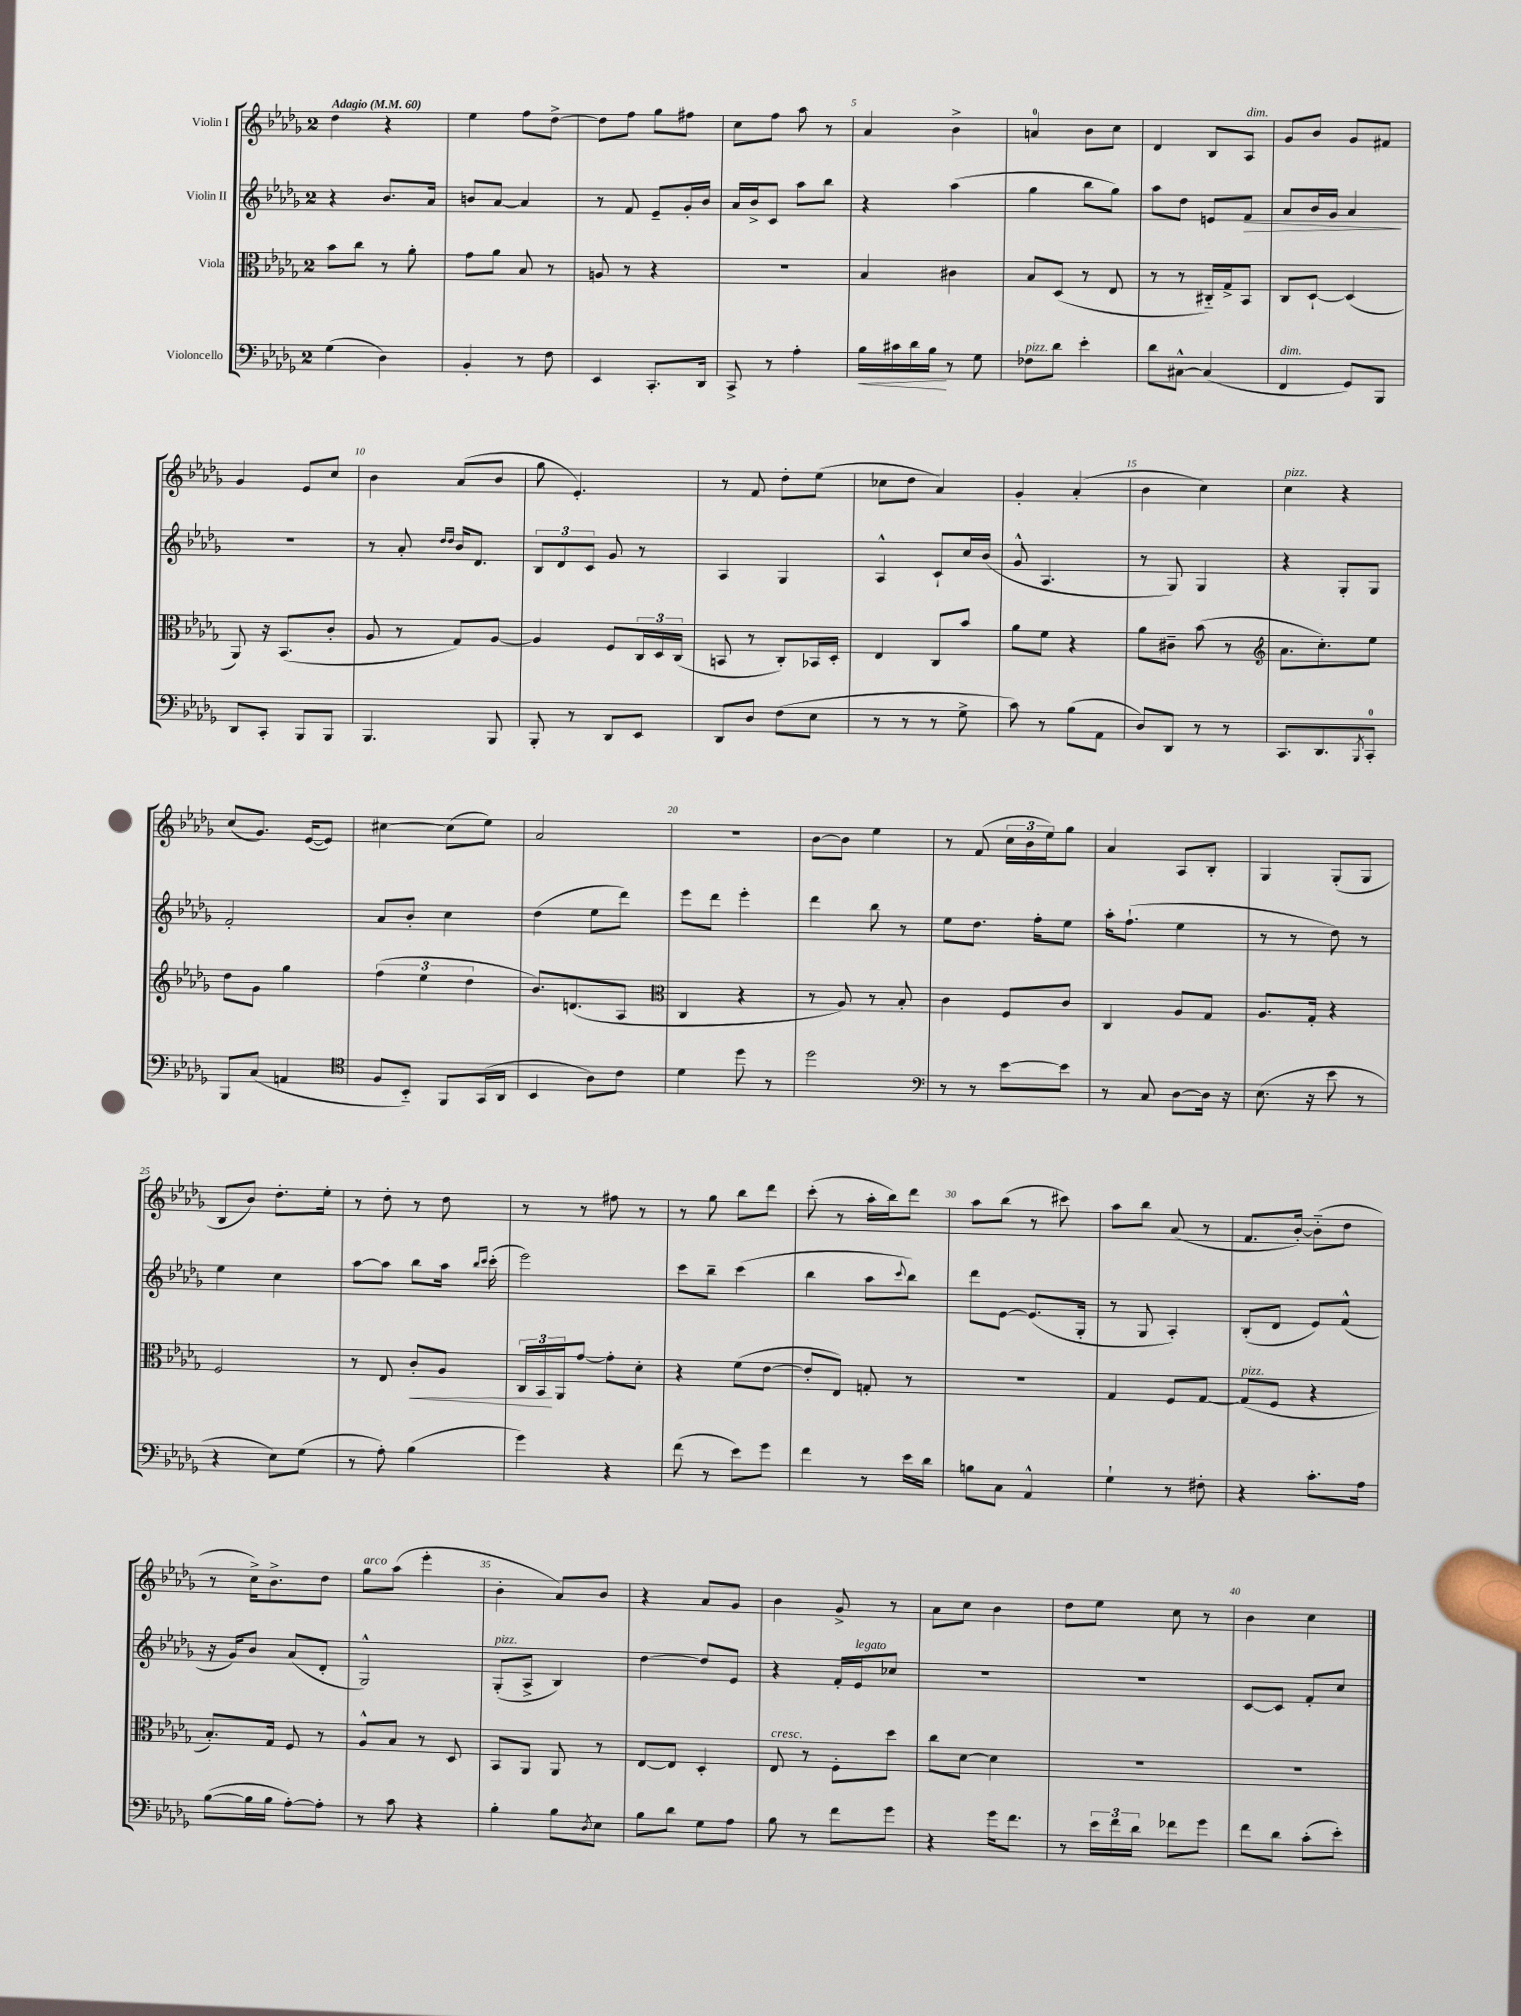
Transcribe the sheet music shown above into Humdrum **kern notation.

**kern	**kern	**kern	**kern
*staff4	*staff3	*staff2	*staff1
*clefF4	*clefC3	*clefG2	*clefG2
*k[b-e-a-d-g-]	*k[b-e-a-d-g-]	*k[b-e-a-d-g-]	*k[b-e-a-d-g-]
*M2/4	*M2/4	*M2/4	*M2/4
*MM60	*MM60	*MM60	*MM60
(4G-\	8b-\L	4r	4dd-\
.	8cc\J	.	.
4D-\)	8r	8.b-/L	4r
.	8a-'\	.	.
.	.	16a-/Jk	.
=	=	=	=
4BB-'/	8g-\L	8b/L	4ee-\
.	8a-\J	[8a-/J	.
8r	8B-/	4a-/]	8ff\L
8F\	8r	.	[8dd-^\J
=	=	=	=
4EE-/	8A/	8r	8dd-\]L
.	8r	8f/	8ff\J
8.CC'/L	4r	8e-~/L	8gg-\L
.	.	16g-'/L	8ff#\J
16DD-/Jk	.	16b-/JJ	.
=	=	=	=
8CC^/	2r	16a-/LL	8cc\L
.	.	16b-^/J	.
8r	.	8c/J	8ff\J
4A-'\	.	8aa-\L	8aa-\
.	.	8bb-\J	8r
=	=	=	=
16B-\LL	4B-/	4r	4a-/
16c#\	.	.	.
16d-\	.	.	.
16B-\JJ	.	.	.
8r	4c#\	(4aa-\	4b-^\
8G-\	.	.	.
=	=	=	=
8F-\L	8B-/L	4gg-\	4a/
8d-\J	(8D-/J	.	.
4e-'\	8r	8bb-\L	8b-\L
.	8E-/	8gg-\J)	8cc\J
=	=	=	=
8d-\L	8r	8aa-\L	4d-/
[8C#^^\J	8r	8dd-\J	.
(4C#/]	16C#'~/LL)	8e/L	8B-/L
.	16G-^/J	.	.
.	8BB-/J	8f/J	8A-/J
=	=	=	=
4FF/	8C/L	8a-/L	8g-/L
.	[8D-`/J	16b-/L	8b-/J
.	.	16g-/JJ	.
8GG-/L)	(4D-/]	4a-/	8g-/L
8BBB-/J	.	.	8f#/J
=	=	=	=
8DD-/L	8AA-/)	2r	4g-/
8CC'/J	16r	.	.
.	(8.BB-/L	.	.
8BBB-/L	.	.	8e-/L
8BBB-/J	8c'/J	.	8cc/J
=	=	=	=
4.BBB-/	8A-/	8r	4b-\
.	8r	8a-'/	.
.	.	16qqdd-/LL	.
.	.	16qqdd-/JJ	.
.	8G-/L)	16b-/LK	(8a-/L
.	.	8.d-/J	.
8BBB-/	[8A-/J	.	8b-/J
=	=	=	=
8BBB-'/	4A-/]	12B-/L	8gg-\
.	.	12d-/	.
8r	.	.	4.e-'/)
.	.	12c/J	.
8DD-/L	8F/L	8g-/	.
8EE-/J	24C/L	8r	.
.	24D-/	.	.
.	(24C/JJ	.	.
=	=	=	=
8DD-/L	8BB/	4A-/	8r
8D-/J	8r	.	8f/
(8F\L	8C'/L)	4G-/	8dd-'\L
8E-\J	16BB-/L	.	(8ee-\J
.	16D-'/JJ	.	.
=	=	=	=
8r	4E-/	4A-^^/	8cc-\L
8r	.	.	8dd-\J
8r	8C/L	8c`/L	4a-/)
8G-^\	8b-/J	16cc/L	.
.	.	(16b-/JJ	.
=	=	=	=
8c\)	8a-\L	8g-^^/	4g-'/
8r	8f\J	4.A-/	.
(8B-\L	4r	.	(4a-'/
8AA-\J	.	.	.
=	=	=	=
8D-/L)	8a-\L	8r	4b-\
8DD-/J	8c#~\J	8G-/)	.
8r	(8b-\	4G-/	4cc\)
8r	8r	.	.
=	=	=	=
*	*clefG2	*	*
8.CC/L	8.a-\L	4r	4cc\
8.DD-/	8.cc'\)	.	.
.	.	8G-'/L	4r
8qBBB-/	.	.	.
8CC'/J	8ee-\J	8G-/J	.
=	=	=	=
8BBB-/L	8dd-\L	2f'/	(8cc/L
(8C/J	8g-\J	.	8.g-/J)
4AA/	4gg-\	.	.
.	.	.	([16e-/LK
.	.	.	8e-/]J)
=	=	=	=
*clefC4	*	*	*
8F/L	(6ff\	8a-/L	[4cc#\
8BB-'~/J)	.	8b-'/J	.
.	6ee-\	.	.
8FF/L	.	4cc\	(8cc#\]L
.	6dd-\	.	.
(16GG-/L	.	.	8ee-\J)
16AA-/JJ	.	.	.
=	=	=	=
4BB-/	8.b-/L)	(4dd-\	2a-/
.	(8.d/	.	.
8A-\L)	.	8ee-\L	.
8c\J	8A-/J	8ddd-\J)	.
=	=	=	=
*	*clefC3	*	*
4d-\	4C/	8eee-\L	2r
.	.	8ddd-\J	.
8dd-\	4r	4eee-'\	.
8r	.	.	.
=	=	=	=
2dd-\	8r	4ddd-\	[8b-\L
.	8A-/)	.	8b-\]J
.	8r	8bb-\	4ee-\
.	8B-'/	8r	.
=	=	=	=
*clefF4	*	*	*
8r	4c\	8ee-\L	8r
8r	.	8.dd-\J	(8f/
[8e-\L	8F/L	.	24cc\LL
.	.	.	24b-\
.	.	16ff'\LK	.
.	.	.	24ee-\J)
8e-\]J	8c/J	8ee-\J	8gg-\J
=	=	=	=
8r	4C/	16aa-'\LK	4a-/
.	.	(8.ff`\J	.
8C/	.	.	.
[8D-\L	8A-/L	4ee-\	8A-/L
16D-\]Jk	8G-/J	.	8B-'/J
16r	.	.	.
=	=	=	=
(8.E-\	8.A-/L	8r	4G-/
.	.	8r	.
16r	16G-'/Jk	.	.
8e-\	4r	8dd-\)	(8G-'/L
8r	.	8r	8G-/J
=	=	=	=
4r	2F/	4ee-\	8B-/L
.	.	.	8b-/J)
8E-\L)	.	4cc\	8.dd-'\L
(8G-\J	.	.	.
.	.	.	16ee-'\Jk
=	=	=	=
8r	8r	[8aa-\L	8r
8A-'\)	8E-/	8aa-\]J	8dd-'\
(4B-\	8c'/L	8bb-\L	8r
.	8A-/J	16aa-\Jk	8dd-\
.	.	16qqbb-/LL	.
.	.	16qqccc/JJ	.
.	.	(16ccc'\	.
=	=	=	=
4g-\)	24C/LL	2eee-\)	8r
.	24BB-/	.	.
.	24AA-/J	.	.
.	[8g-/J	.	8r
4r	8g-'\]L	.	8ff#\
.	8d-'\J	.	8r
=	=	=	=
(8f\	4r	8ccc\L	8r
8r	.	8bb-~\J	8gg-\
8e-\L)	(8f\L	(4ccc\	8bb-\L
8g-\J	[8e-\J	.	8ddd-\J
=	=	=	=
4f\	8e-'/]L	4bb-\	(8ccc'\
.	8E-/J)	.	8r
8r	8G'/	8aa-\L	16aa-'\LL
.	.	.	16bb-\J)
.	.	8qqccc/	.
16e-\LL	8r	8bb-\J)	8ddd-\J
16d-\JJ	.	.	.
=	=	=	=
8B\L	2r	8ddd-\L	8aa-\L
8C\J	.	[8e-\J	(8bb-\J
4AA-^^/	.	(8.e-/]L	8r
.	.	.	8ccc#\)
.	.	16G-'/Jk	.
=	=	=	=
4G-`\	4G-/	8r	8aa-\L
.	.	8G-/	8bb-\J
8r	8F/L	4A-'/)	(8a-/
8F#'\	[8G-/J	.	8r
=	=	=	=
4r	(8G-/]L	(8B-'/L	8.f/L
.	8F/J	8d-/J	.
.	.	.	[16b-'/Jk)
8.c'\L	4r	8e-/L)	(8b-'~\]L
.	.	(8f^^/J	8dd-\J
16A-\Jk	.	.	.
=	=	=	=
([8B-\L	8.B-'/L)	16r	8r
.	.	16g-/LK)	.
16B-\]L	.	8b-/J	16cc^\LK)
16B-\JJ	16G-/Jk	.	8.b-^\
[8A-'\L)	8F/	(8a-/L	.
8A-'\]J	8r	8d-'/J	8dd-\J
=	=	=	=
8r	8A-^^/L	2G-^^/)	8gg-\L
8c\	8B-/J	.	(8aa-\J
4r	8r	.	4eee-'\
.	8D-/	.	.
=	=	=	=
4B-'\	8BB-/L	(8G-'/L	4b-'\
.	8AA-/J	8A-^/J	.
8B-\L	8AA-/	4B-/)	8a-/L)
8qD-/	.	.	.
8E-\J	8r	.	8b-/J
=	=	=	=
8B-\L	[8E-/L	[4dd-\	4r
8d-\J	8E-/]J	.	.
8G-\L	4D-'/	8dd-/]L	8a-/L
8A-\J	.	8e-/J	8g-/J
=	=	=	=
8B-\	8E-/	4r	4b-\
8r	8r	.	.
8f\L	8F'\L	16f'/LL	8g-^/
.	.	16e-/J	.
8g-\J	8dd-\J	8cc-/J	8r
=	=	=	=
4r	8cc\L	2r	8a-\L
.	[8d-\J	.	8cc\J
16g-\LK	4d-\]	.	4b-\
8.f\J	.	.	.
=	=	=	=
8r	2r	2r	8dd-\L
24e-\LL	.	.	8ee-\J
24f\	.	.	.
24d-\JJ	.	.	.
8f-\L	.	.	8cc\
8g-\J	.	.	8r
=	=	=	=
8f\L	2r	[8c/L	4b-\
8d-\J	.	8c/]J	.
(8c'\L	.	8f'/L	4cc\
8e-'\J)	.	8cc/J	.
==	==	==	==
*-	*-	*-	*-
